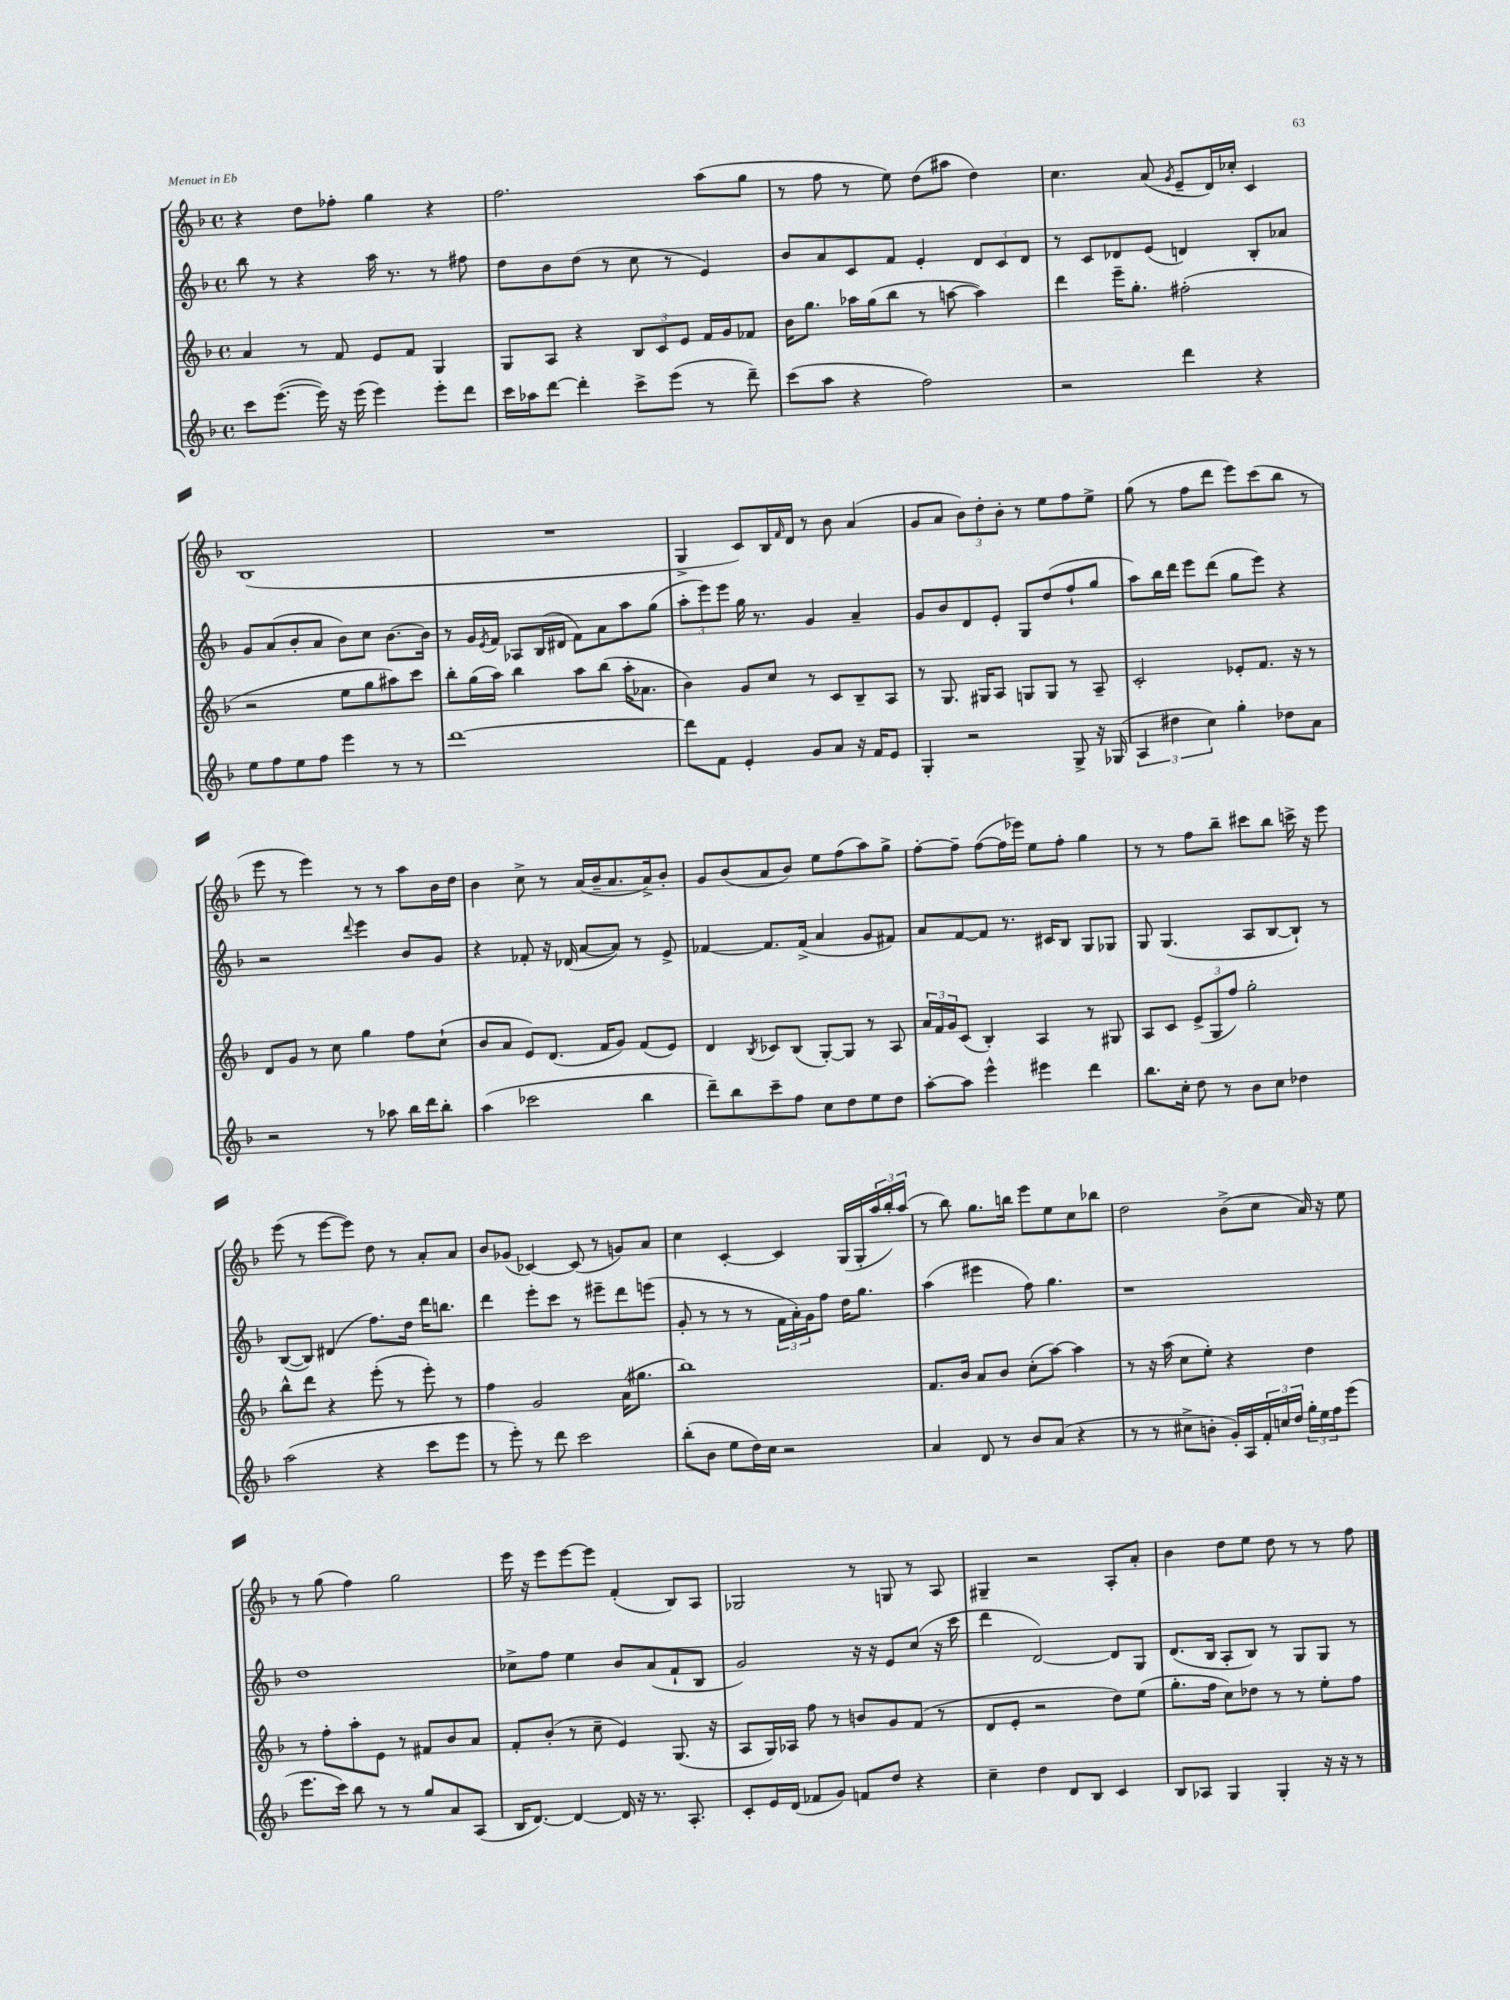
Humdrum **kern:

**kern	**kern	**kern	**kern
*staff4	*staff3	*staff2	*staff1
*clefG2	*clefG2	*clefG2	*clefG2
*k[b-]	*k[b-]	*k[b-]	*k[b-]
*M4/4	*M4/4	*M4/4	*M4/4
*met(c)	*met(c)	*met(c)	*met(c)
8ccc\L	4a/	8bb-\	4r
([8.eee\J	.	8r	.
.	8r	4r	8dd\L
16eee\])	.	.	.
16r	8f/	.	8ff-'\J
(16eee\	.	.	.
4eee\)	8e/L	16aa\	4gg\
.	.	8.r	.
.	8f/J	.	.
8eee'\L	4G/	8r	4r
8ddd\J	.	8ff#\	.
=	=	=	=
16ccc\LL	8G/L	8dd\L	2.ff\
16aa-\J	.	.	.
[8ddd\J	8A/J	8b-\	.
4ddd'\]	4r	(8dd\J	.
.	.	8r	.
8ccc^\L	12B-/L	8cc\	.
.	12c/	.	.
(8eee\J	.	8r	.
.	12e/J	.	.
8r	16f/LL	4e/)	(8aa\L
.	16g/J	.	.
8ddd~\)	8f-/J	.	8gg\J
=	=	=	=
(8ccc\L	16b-\LK	8b-/L	8r
.	8.gg\J	.	.
8aa\J	.	8a/	8ff\
4r	16aa-\LL	8c/	8r
.	(16gg\J	.	.
.	8bb-\J	8f/J	8ee\)
2ff\)	8r	4e'/	(8dd\L
.	[8aa\	.	8aa#\J
.	4aa\])	12d/L	4dd\)
.	.	12c/	.
.	.	12d/J	.
=	=	=	=
2r	4ddd\	8r	4.cc\
.	.	8c/L	.
.	16eee~\LK	8d-/	.
.	8.gg'\J	.	.
.	.	(8e/J	(8a/
.	.	.	8qg/
4ddd\	(2ff#'\	4d/)	8e~/L
.	.	.	16d/L)
.	.	.	16cc-'/JJ
4r	.	8B-'/L	4c/
.	.	8a-/J	.
=	=	=	=
8ee\L	2r	8g/L	(1B-
8ff\	.	(8a/	.
8ee\	.	8b-'/	.
8ff\J	.	8a/J	.
4eee\	8ee\L	8b-\L)	.
.	8gg\	8cc\J	.
8r	8aa#\)	[8.b-\L	.
8r	8ccc\J	.	.
.	.	16b-\]Jk	.
=	=	=	=
[1ddd	8bb-'\L	8r	1r
.	(16gg\L	16g/LL	.
.	.	8qe/	.
.	16aa\JJ)	16f/JJ	.
.	4bb-\	8A-/L	.
.	.	(16B-/L	.
.	.	16d#/JJ	.
.	8aa\L	8f\L)	.
.	(8bb-\J	8a\	.
.	16aa'\LK	8aa\	.
.	8.a-\J	.	.
.	.	(8gg\J	.
=	=	=	=
8ddd\]L	4b-\)	12aa'\L	4G^/
.	.	12eee\)	.
8f\J	.	.	.
.	.	12eee\J	.
4e'/	8g/L	16gg\	8c/L)
.	.	8.r	.
.	8cc/J	.	16B-/L
.	.	.	16qqf/
.	.	.	16d/JJ
8g/L	8r	4g/	8r
8a/J	8c/L	.	8b-\
16r	8B-~/	4a~/	(4a/
16f/LK	.	.	.
8e/J	8A/J	.	.
=	=	=	=
4G'/	8r	8g/L	8g/L
.	8.G/	8b-/	8a/J
2r	.	8d/	12b-\L)
.	16G#/LK	.	.
.	.	.	12dd'\
.	8A/J	8e'/J	.
.	.	.	12b-'\J
.	8G/L	8G/L	8r
.	8G/J	(8dd/	8ee\L
8G^/	8r	8ff`/	8ff\
16r	8A~/	8gg/J	8ee^\J
(16G-/	.	.	.
=	=	=	=
6A/	2c'/	8aa\L)	(8gg\
.	.	16bb-\L	8r
6dd#\	.	.	.
.	.	16ddd\JJ	.
.	.	8eee\L	8ff\L
6cc\)	.	.	.
.	.	(8ddd\J	8ddd\J
4gg'\	8e-'/L	8gg\L	8eee\L)
.	8.f/J	8eee\J)	(8ccc\
8dd-\L	.	4r	8bb-\J
.	16r	.	.
8a\J	8r	.	8r
=	=	=	=
2r	8d/L	2r	8eee\
.	8g/J	.	8r
.	8r	.	4eee\)
.	8cc\	.	.
.	.	8qqddd/	.
8r	4gg\	4eee\	8r
8aa-\	.	.	8r
16bb-\LL	8ff\L	8b-/L	8aa\L
16ddd\J	.	.	.
8bb-'\J	(8cc`\J	8g/J	16b-\L
.	.	.	16dd\JJ
=	=	=	=
(4aa\	8b-/L	4r	4b-\
.	8a/J	.	.
2ccc-\	8e/L)	8f-'/	8cc^\
.	(8.d/J	16r	8r
.	.	(16d-/	.
.	.	[8a/L	(16a/LL
.	16f/LK	.	16b-~/J
.	8g/J)	8a/]J)	8.a/
4bb-\	(8f/L	8r	.
.	.	.	16a^/k)
.	8e/J)	8e^/	8b-'/J
=	=	=	=
8ddd~\L)	4d/	[4f-/	8g/L
8bb-\	.	.	(8b-/
.	8qB-/	.	.
8ccc~\	8c-/L	8.f-/]L	8a/
8ff\J	(8B-/J	.	8b-/J)
.	.	(16f-^/Jk	.
8cc\L	[8G'/L)	4a/	8ee\L
8dd\	8G/]J	.	(8ff\
8ee\	8r	8g/L	8aa\)
8dd\J	8A/	8f#/J)	8gg^\J
=	=	=	=
[8aa'\L	24a/LL	8a/L	[8ff'\L
.	24f/	.	.
.	24g/J	.	.
8aa\]J	(8c/J	[8f/	8ff~\]J
4eee^^\	4B-'/)	8f/]J	([8ff\L
.	.	8.r	16ff\]L
.	.	.	16eee-\JJ)
4eee#\	4A/	.	8ee\L
.	.	16c#/LK	.
.	.	8B-/J	8ff'\J
4ddd\	8r	8G/L	4gg\
.	8G#/	8G-/J	.
=	=	=	=
8.bb-\L	8A/L	8G/	8r
.	8c/J	(4.G/	8r
16cc'\Jk	.	.	.
8dd\	(12e^/L	.	8ff\L
.	12G/	.	.
8r	.	.	8bb-~\J
.	12ff/J)	.	.
8b-\L	2gg'\	8A/L	8ccc#\L
8cc\J	.	[8B-/	8bb-\J
4dd-\	.	8B-`/]J)	16ccc^\
.	.	.	16r
.	.	8r	8eee\
=	=	=	=
(2aa\	8bb-^^\L	([8B-/L	(8eee\
.	8ddd\J	8B-/]J)	8r
.	4r	(4d#/	[8eee\L
.	.	.	8eee\]J)
4r	(8eee'\	8.ff\L)	8dd\
.	8r	.	8r
.	.	16dd\Jk	.
8ccc\L	8eee'\)	16ddd\LK	8a'/L
.	.	8.bb\J	.
8eee\J	8r	.	8a/J
=	=	=	=
8r	4ff\	4ddd\	8b-/L
8eee'\)	.	.	(8g-/J
8r	2g/	8eee'\L	[4c-/)
8ddd\	.	8ccc\J	.
2ccc\	.	8r	(8c-/]
.	.	8eee#~\L	8r
.	(16a\LK	8ddd\	8g/L)
.	8.gg#\J	.	.
.	.	(8eee\J	8a/J
=	=	=	=
(8bb-'\L	1bb-)	8g'/	4cc\
8b-\J	.	8r	.
8ee\L	.	8r	[4c'/
16dd\L)	.	8r	.
16cc\JJ	.	.	.
2r	.	24f\LL	4c/]
.	.	24a'\)	.
.	.	24g\J	.
.	.	8ff\J	.
.	.	16dd\LK	(16G/LL
.	.	8.gg\J	16G'/
.	.	.	24aa/
.	.	.	24bb-'/)
.	.	.	(24aa/JJ
=	=	=	=
4a/	8.f/L	(4aa\	8r
.	.	.	8bb-\)
.	16b-/Jk	.	.
8d/	8a/L	4eee#\	8.gg\L
8r	8b-/J	.	.
.	.	.	16bb\Jk
8b-/L	(8cc'\L	8ff\)	8eee\L
(8a/J	[8aa\J)	4.gg\	8ee\
4r	4aa\]	.	8cc\
.	.	.	8bb-\J
=	=	=	=
8r	8r	1r	2dd\
8r	16r	.	.
.	(16aa\	.	.
8cc#^\L	8cc\L	.	.
8b'\J	8ee'\J)	.	.
16g'/LL)	4r	.	(8b-^\L
16A/	.	.	.
24f'/	.	.	8cc\J
24cc/	.	.	.
24dd/JJ	.	.	.
24gg'\LL	4dd\	.	16a/)
24ee\	.	.	.
.	.	.	16r
24ff\J	.	.	.
(8eee\J	.	.	8ee\
=	=	=	=
8.eee\L	8r	1dd	8r
.	8ff'\L	.	(8gg\
16ccc\Jk)	.	.	.
8bb-\	8aa'\	.	4ff\)
8r	8e\J	.	.
8r	8r	.	2gg\
8gg/L	8f#/L	.	.
8a/	8b-/	.	.
(8A/J	8a/J	.	.
=	=	=	=
16B-/LK	8f'/L	8cc-^\L	16eee\
[8.d/J)	.	.	16r
.	(8b-'/J	8ff\J	8eee\L
4d/_	8r	4ee\	[8eee\
.	8cc~\	.	8eee\]J
16d/]	4e/)	8b-/L	(4f'/
16r	.	.	.
8.r	.	(8a/	.
.	(8.G/	8f`/	8B-/L)
8.A'/	.	.	.
.	.	8B-/J	8A/J
.	16r	.	.
=	=	=	=
8c'/L	8A/L	2g/)	2G-/
16e/L	16G/L)	.	.
(16d/JJ	16A-/JJ	.	.
8f-/L	8ff\	.	.
8g/J)	8r	.	.
8f/L	8b/L	16r	8r
.	.	16r	.
8dd/J	8g/	8e/L	8G/
4r	(8f/J	(8cc/J	8r
.	8r	16r	8A/
.	.	16ccc\	.
=	=	=	=
4cc~\	8d/L	4ddd\	4G#~/
.	8e'/J	.	.
4dd\	2r	[2d/)	2r
8d/L	.	.	.
8B-/J	.	.	.
4c/	8dd\L)	8d/]L	8A'/L
.	(8ee\J	8G/J	8a'/J
=	=	=	=
8B-/L	8.gg'\L	(8.d/L	4b-\
8A-/J	.	.	.
.	16ff\Jk	16B-/Jk	.
4G/	8cc\L)	8A'/L	8dd\L
.	8dd-\J	8B-/J)	8ee\J
4G'/	8r	8r	8dd\
.	8r	8G/L	8r
16r	8ee'\L	8G/J	8r
16r	.	.	.
8r	8ff\J	8r	8ff\
==	==	==	==
*-	*-	*-	*-
